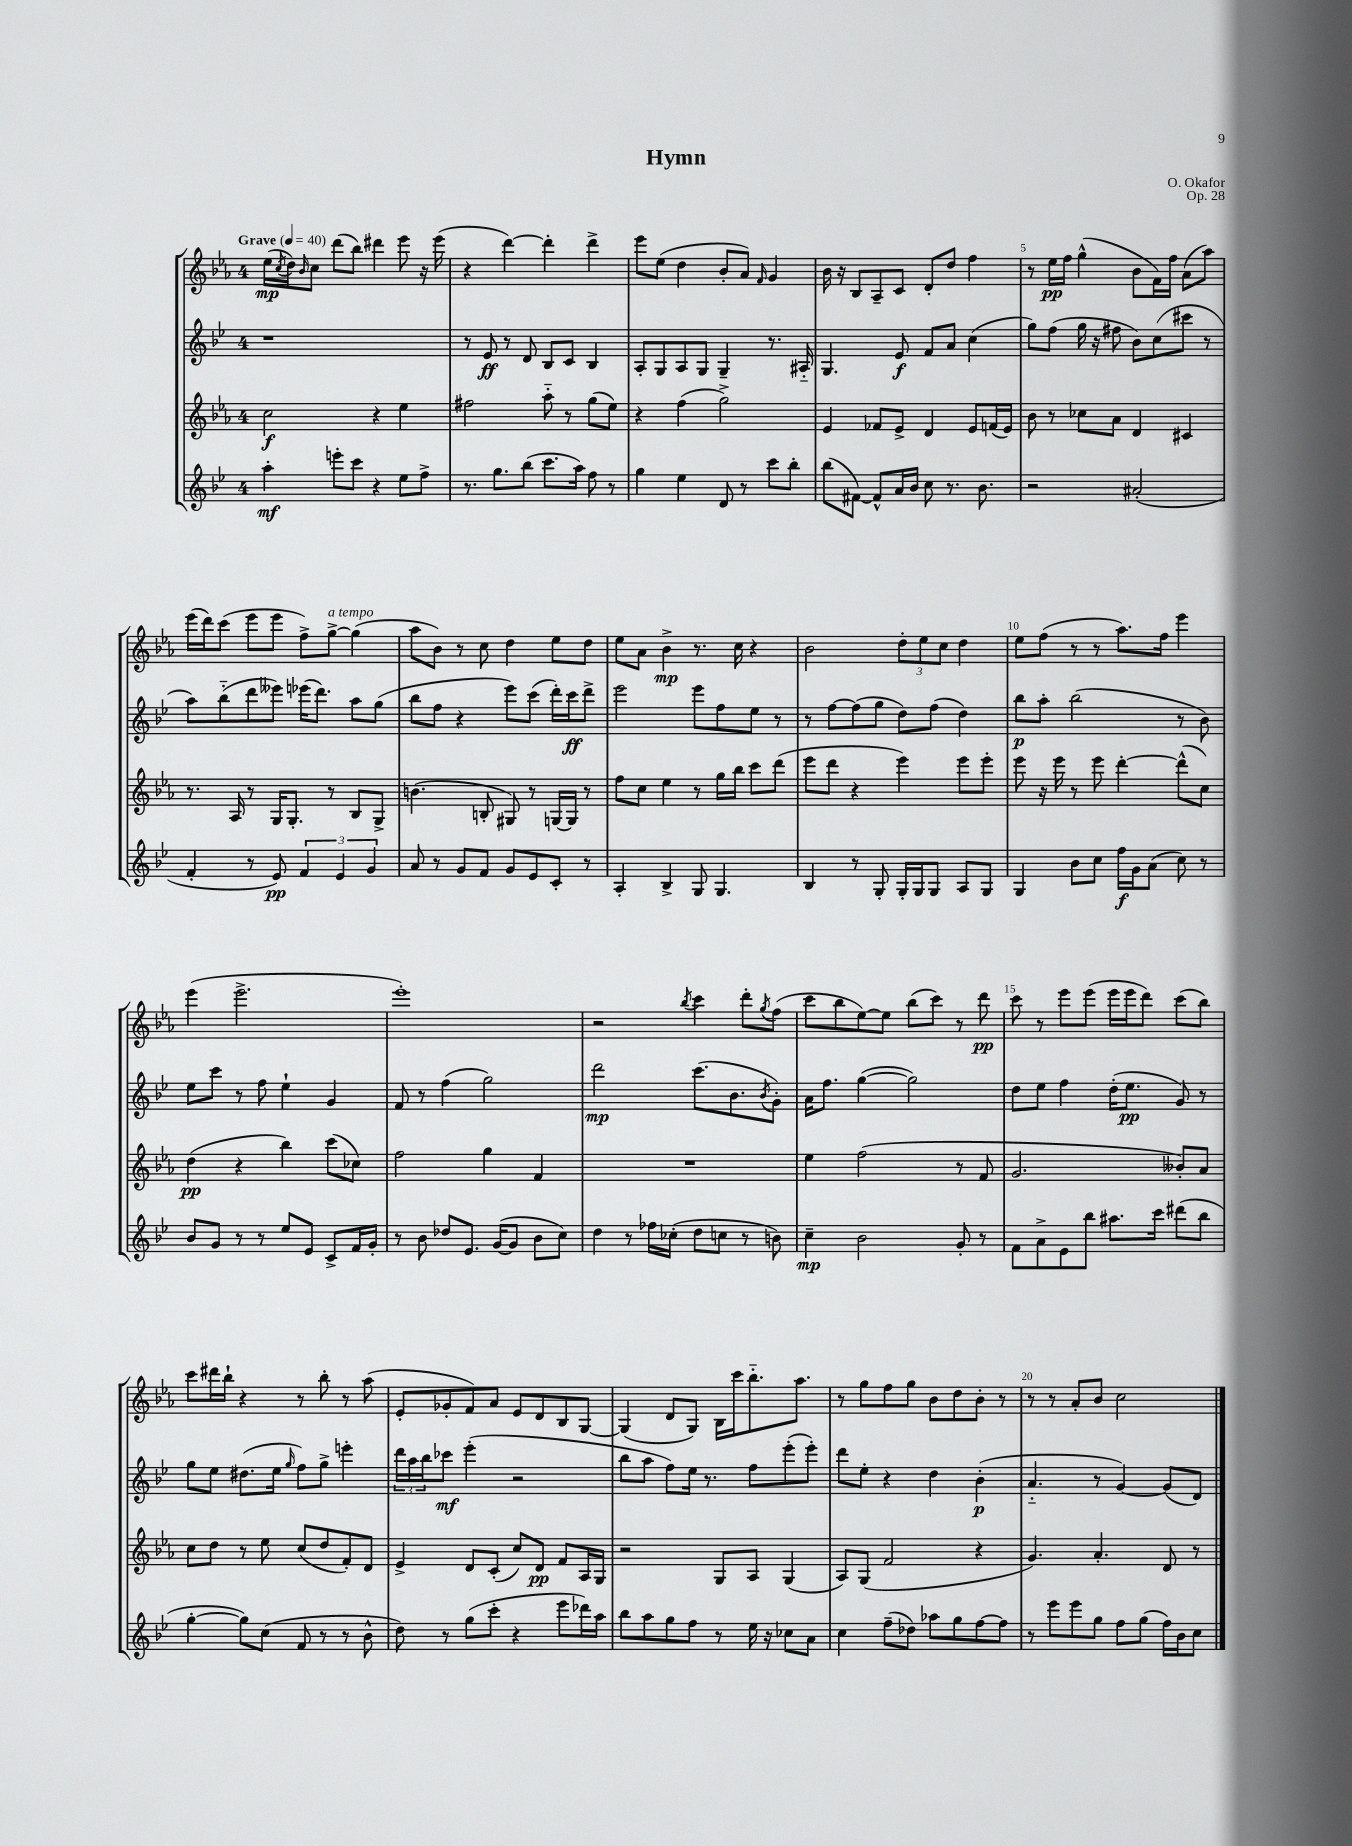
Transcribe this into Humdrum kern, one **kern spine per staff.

**kern	**kern	**kern	**kern
*staff4	*staff3	*staff2	*staff1
*clefG2	*clefG2	*clefG2	*clefG2
*k[b-e-]	*k[b-e-a-]	*k[b-e-]	*k[b-e-a-]
*M4/4	*M4/4	*M4/4	*M4/4
*MM40	*MM40	*MM40	*MM40
4aa'	2cc	1r	(16ee-
.	.	.	8qcc
.	.	.	16dd)
.	.	.	16qqb-
.	.	.	8cc
8eee'	.	.	(8ddd
8ccc	.	.	8bb-)
4r	4r	.	4ddd#
8ee-	4ee-	.	8eee-
8ff^	.	.	16r
.	.	.	(16eee-
=	=	=	=
8.r	2ff#	8r	4r
.	.	8e-	.
8.gg	.	.	.
.	.	8r	[4ddd)
(8bb-	.	8d	.
8.ccc	8aa-'~	8B-	4ddd']
.	8r	8c	.
16aa)	.	.	.
8ff	(8gg	4B-	4ddd^
8r	8ee-)	.	.
=	=	=	=
4gg	4r	8A'	8eee-
.	.	8G	(8ee-
4ee-	(4ff	8A	4dd
.	.	8G	.
8d	2gg^)	4G~	8b-'
8r	.	.	8a-)
.	.	.	16qqf
8ccc	.	8.r	4g
8bb-'	.	.	.
.	.	16A#'~	.
=	=	=	=
(8bb-	4e-	4.G	16b-
.	.	.	16r
[8f#)	.	.	8B-
8f#^^]	8f-	.	8A-~
16a	8e-^	8e-	8c
16b-	.	.	.
8cc	4d	8f	8d'
8.r	.	8a	8dd
.	8e-	(4cc	4ff
8.b-	.	.	.
.	(16f	.	.
.	16e-)	.	.
=	=	=	=
2r	8b-	8gg)	8r
.	8r	(8ff	16ee-
.	.	.	16ff
.	8cc-	16gg	(4gg^^
.	.	16r	.
.	8a-	8ff#	.
(2a#'	4d	8b-)	8b-
.	.	(8cc	16f)
.	.	.	16ff
.	4c#	8ccc#	(8a-
.	.	8r	8aa-)
=	=	=	=
4f'	8.r	8aa)	(16eee-
.	.	.	16ddd)
.	.	(8bb-'~	(8ccc
.	16A-	.	.
8r	8r	8ddd	8eee-
8e-)	16G	8eee--)	8eee-
.	8.G'	.	.
6f	.	(16eee-	8ff^)
.	.	8.ddd)	.
.	8r	.	[8gg^
6e-	.	.	.
.	8B-	8aa	(4gg]
6g	.	.	.
.	8G^	(8gg	.
=	=	=	=
8a	(4.b	8bb-	8aa-
8r	.	8ff	8b-)
8g	.	4r	8r
8f	8B'	.	8cc
8g	8G#)	8eee-)	4dd
8e-	8r	(8ccc	.
8c'	[16G	16ddd')	8ee-
.	16G]	16ccc	.
8r	8r	8ddd^	8dd
=	=	=	=
4A'	8ff	2eee-	8ee-
.	8cc	.	8a-
4B-^	4ee-	.	4b-^
8G	8r	8eee-	8.r
4.G	16gg	8ff	.
.	16bb-	.	16cc
.	8ccc	8ee-	4r
.	(8ddd	8r	.
=	=	=	=
4B-	8eee-	8r	2b-
.	8ddd	[8ff	.
8r	4r	(8ff]	.
8G'	.	8gg	.
16G'	4eee-)	8dd)	12dd'
16G	.	.	.
.	.	.	12ee-
8G	.	(8ff	.
.	.	.	12cc
8A	8eee-	4dd)	4dd
8G	8eee-'	.	.
=	=	=	=
4G	8eee-	8bb-	8ee-
.	16r	8aa'	(8ff
.	16eee-	.	.
8b-	8r	(2bb-	8r
8cc	8eee-	.	8r
16ff	[4ddd'	.	8.aa-)
16g	.	.	.
(8a	.	.	.
.	.	.	16ff
8cc)	(8ddd^^]	8r	4eee-
8r	8cc)	8b-)	.
=	=	=	=
8b-	(4dd	8ee-	(4eee-
8g	.	8ccc	.
8r	4r	8r	2.eee-^
8r	.	8ff	.
8ee-	4bb-)	4ee-`	.
8e-	.	.	.
8c^	(8ccc	4g	.
16f	8cc-)	.	.
16g'	.	.	.
=	=	=	=
8r	2ff	8f	1eee-')
8b-	.	8r	.
8dd-	.	(4ff	.
8.e-	.	.	.
.	4gg	2gg)	.
([16g	.	.	.
8g]	.	.	.
8b-	4f	.	.
8cc)	.	.	.
=	=	=	=
4dd	1r	2ddd	2r
8r	.	.	.
16ff-	.	.	.
(16cc-'	.	.	.
.	.	.	8qbb-
8dd	.	(8.ccc	4ccc
8cc	.	.	.
.	.	8.b-	.
8r	.	.	8ddd'
.	.	8qb-	8qgg
8b)	.	8g')	(8ff
=	=	=	=
4cc~	4ee-	16a	8ccc
.	.	8.ff	.
.	.	.	8bb-
2b-	(2ff	([4gg	[8ee-)
.	.	.	8ee-]
.	.	2gg])	(8bb-
.	.	.	8ccc)
8g'	8r	.	8r
8r	8f	.	8ddd
=	=	=	=
8f	2.g	8dd	8ccc
8a^	.	8ee-	8r
8e-	.	4ff	8eee-
8bb-	.	.	(8eee-
8.aa#	.	(16dd'	16eee-
.	.	8.ee-	16eee-
.	.	.	8ddd)
16ccc	.	.	.
(8ddd#	8b--')	8g)	(8ccc
8bb-	8a-	8r	8bb-)
=	=	=	=
[4gg'	8cc	8gg	8ccc
.	8dd	8ee-	16ddd#
.	.	.	16bb-`
8gg])	8r	(8.dd#	4r
(8cc	8ee-	.	.
.	.	16ee-	.
.	.	16qqgg	.
8f	(8cc	8ff)	8r
8r	8dd	8gg^	8bb-'
8r	8f')	4eee'	8r
8b-^^	8d	.	(8aa-
=	=	=	=
8dd)	4e-^	24ddd	8e-'
.	.	24aa	.
.	.	24bb-	.
8r	.	8ccc-	8g-'
(8gg	8d	(4eee-'	8f)
8ccc'	(8c'	.	8a-
4r	8cc)	2r	8e-
.	8d	.	8d
8eee-	8f	.	8B-
16ddd-)	16A-	.	[8G
16aa	16G	.	.
=	=	=	=
8bb-	2r	8bb-	(4G]
8aa	.	8aa	.
8gg	.	8ff)	8d
8ff	.	16ee-	8G)
.	.	8.r	.
8r	8G	.	16B-
.	.	.	16ccc
16ee-	8A-	8ff	8.bb-'~
16r	.	.	.
8cc-	(4G	(8eee-'	.
.	.	.	8.aa-
8a	.	8eee-')	.
=	=	=	=
4cc	8A-)	8ddd	8r
.	(8G	8ee-'	8gg
(8ff~	2f	4r	8ff
8dd-)	.	.	8gg
8aa-	.	4dd	8b-
8gg	.	.	8dd
[8ff	4r	(4b-'	8b-'
8ff]	.	.	8r
=	=	=	=
8r	4.g)	4.a'~	8r
8eee-	.	.	8r
8eee-	.	.	8a-'
8gg	4.a-'	8r	8b-
8ff	.	[4g)	2cc
(8gg	.	.	.
16ff)	8d	(8g]	.
16b-	.	.	.
8cc	8r	8d)	.
==	==	==	==
*-	*-	*-	*-
